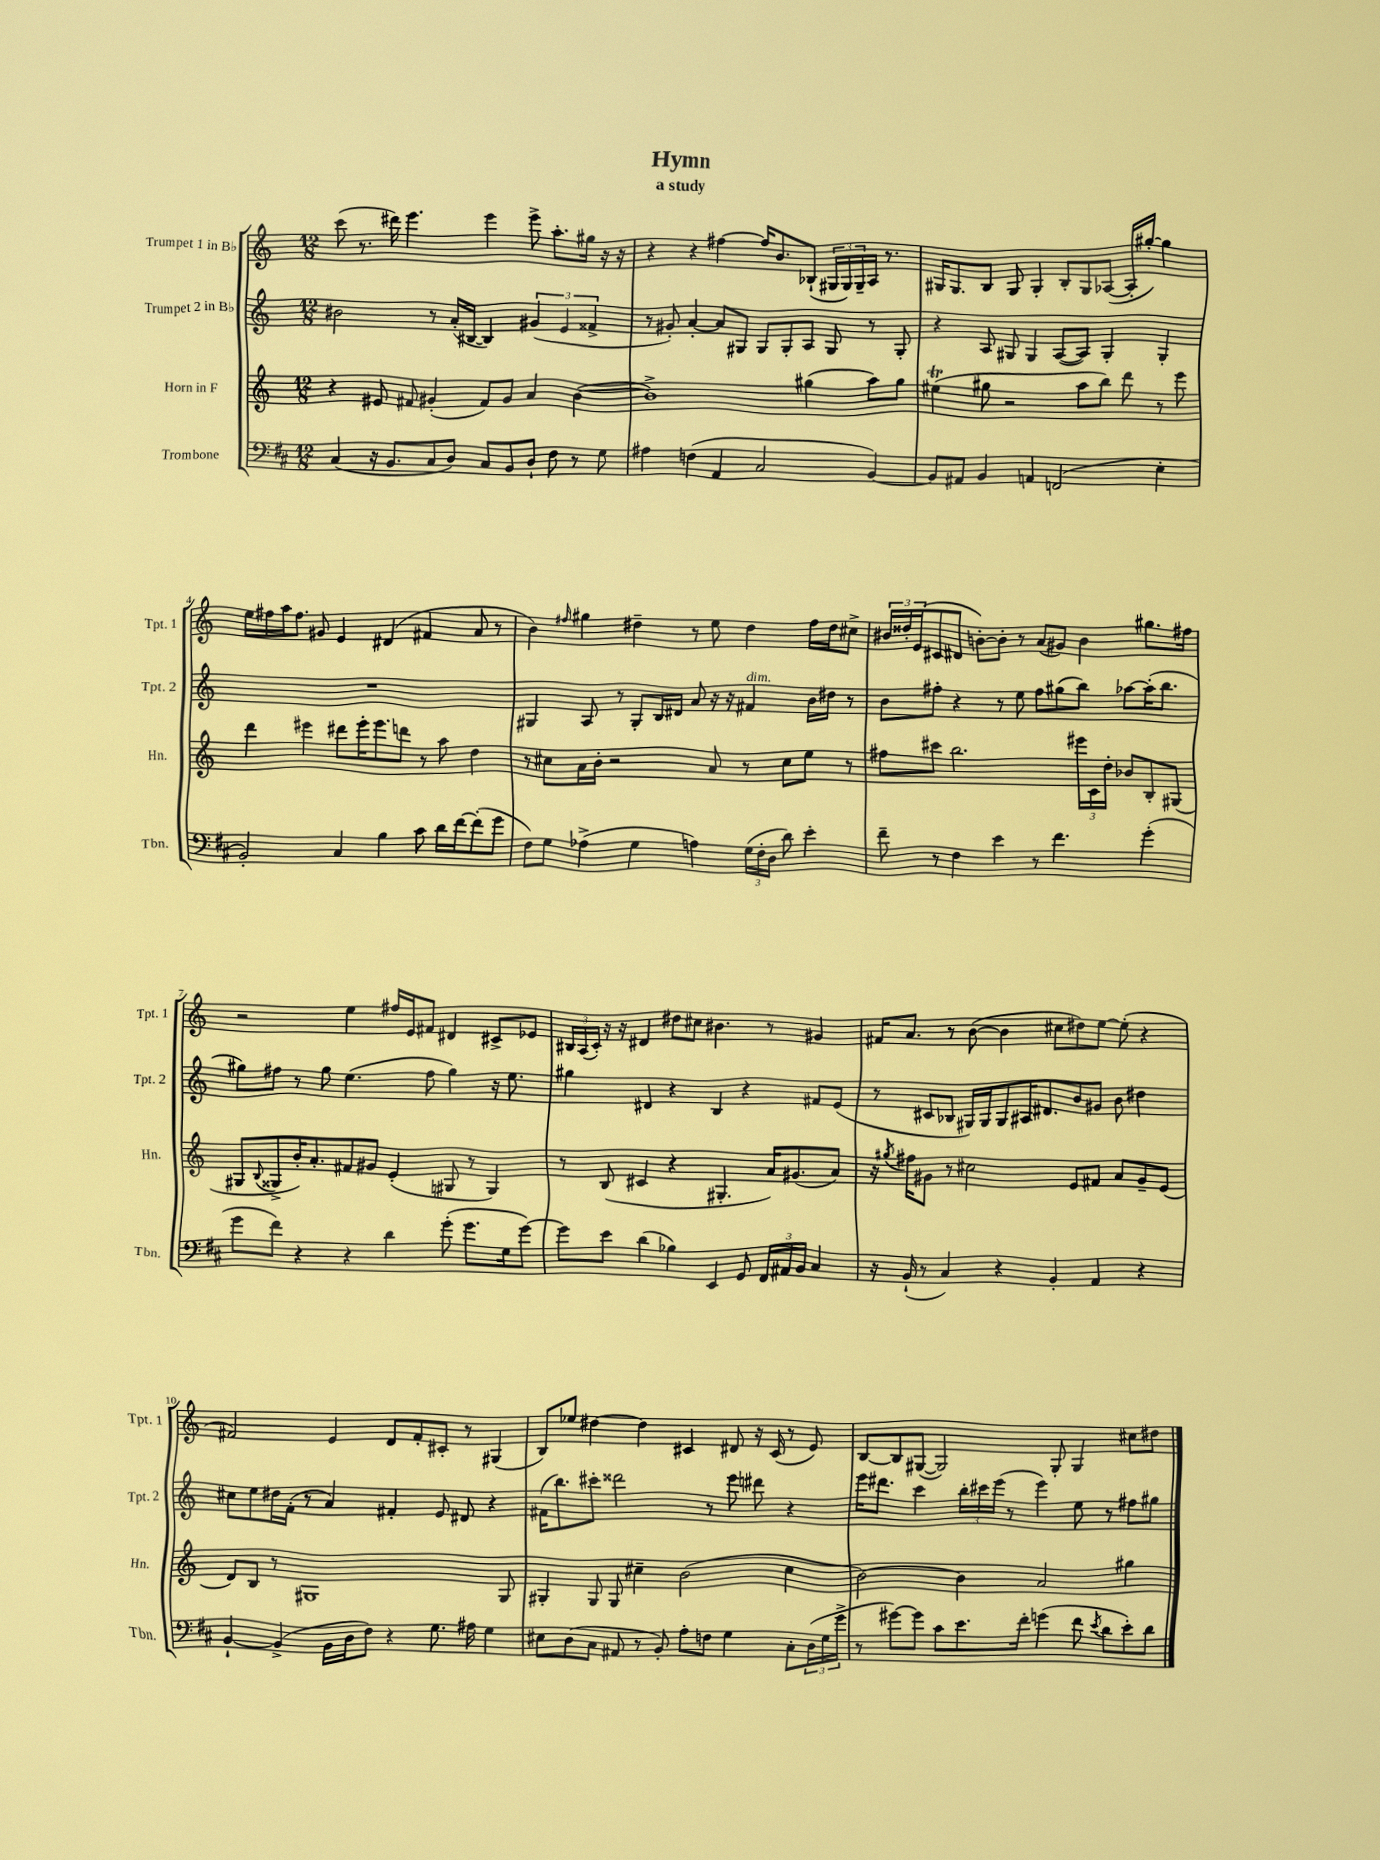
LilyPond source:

\header { title = "Hymn" subtitle = "a study" }
<<
\new StaffGroup <<
\new Staff = "s0" \with { instrumentName = "Trumpet 1 in Bb" shortInstrumentName = "Tpt. 1" } {
    \clef treble \key c \major \numericTimeSignature \time 12/8
    c'''8( r8. dis'''16) e'''4. e'''4 e'''8-> a''8.-. gis''16 r16 r16 |
    r4 r4 fis''4~ fis''16 b'8. bes8-!( \tuplet 3/2 { gis16 gis16) gis16-- } a16 r8. |
    gis16 gis8. b8 gis8 gis4-. b8-. gis8 aes8~( aes16-. gis''16~-.) gis''4 |
    e''16 fis''16 a''16 fis''8. gis'8 e'4 dis'4( fis'4 a'8 r8 |
    b'4) \grace { fis''16 } gis''4 dis''4-- r8 e''8 dis''4 fis''16 dis''16 cis''8-> |
    \tuplet 3/2 { bis'16 disis''16-. e'16( } cis'8 dis'8 b'8~-.) b'8-. r8 a'8( gis'8) b'4 gis''8. fis''16 |
    r2 e''4 fis''16 e'16 fis'8 dis'4 cis'8-> ees'8 |
    \tuplet 3/2 { bis16 a16( c'16-.) } r16 r16 dis'4 dis''8 cis''8 bis'4. r8 gis'4 |
    fis'16 a'8. r8 b'8~( b'4 cis''8 dis''8) e''8~ e''8-.( r4 |
    fis'2) e'4 d'8 fis'8-. cis'8-. r8 gis4( |
    b8) ees''8 dis''4~ dis''4 cis'4 dis'8 r16 cis'16( r8 e'8) |
    b8~ b8 gis8~( gis2) gis8-. gis4 cis''8 dis''8 \bar "|." |
}
\new Staff = "s1" \with { instrumentName = "Trumpet 2 in Bb" shortInstrumentName = "Tpt. 2" } {
    \clef treble \key c \major \numericTimeSignature \time 12/8
    bis'2 r8 a'16-.( bis16~ bis4) \tuplet 3/2 { gis'4( e'4 fisis'4-> } |
    r8 gis'8-.) a'4~-. a'8 gis8 gis8 gis8-. a8 gis8 r8 gis8-. |
    r4 a8 gis8 gis4 a8~( a8) gis4-. gis4-. |
    R1. |
    gis4 a8 r8 gis8-. b16 dis'16 a'8 r16 r16 fis'4^\markup { \italic "dim." } b'16 dis''16 r8 |
    b'8 fis''8-. r4 r8 e''8 fis''8 gis''8( b''8) aes''8~ aes''16-.( b''8. |
    gis''8) fis''8 r8 gis''8 e''4.( fis''8 gis''4) r16 e''8. |
    gis''4 dis'4 r4 b4 r4 fis'8 e'8( |
    r8 cis'8 bes8 gis16) gis16 gis8 ais16 dis'8. b'8 gis'8 b'8 dis''4 |
    cis''8 e''8 dis''16 f'16-.( r8 a'4) fis'4-. e'8 dis'8 r4 |
    fis'16( b''8.) cis'''8-. disis'''2 r8 e'''8 dis'''8 r4 |
    e'''16 dis'''8. c'''4 \tuplet 3/2 { b''16-. cis'''16 e'''16( } r8 e'''4) e''8 r8 fis''8 gis''8 \bar "|." |
}
\new Staff = "s2" \with { instrumentName = "Horn in F" shortInstrumentName = "Hn." } {
    \clef treble \key c \major \numericTimeSignature \time 12/8
    r4 eis'8 fis'8 gis'4-.( fis'8) gis'8 a'4 b'4~( |
    b'1->) gis''4( a''8) gis''8 |
    eis''4\trill( gis''8 r2 a''8 b''8) d'''8 r8 e'''8 |
    d'''4 eis'''4 dis'''8 eis'''16-. eis'''8. d'''8 r8 a''8 d''4 |
    r8 cis''8 a'16 b'16-. r2 a'8 r8 cis''8 e''8 r8 |
    fis''8 cis'''8 b''2. \tuplet 3/2 { eis'''16 c'16 d''16-. } bes'8 b8-. gis8( |
    gis8 \appoggiatura { b8 } gisis8-> b'16-.) a'8.-. fis'8 gis'8 e'4-.( gis8 r8 gis4) |
    r8 b8( cis'4 r4 gis4.-. a'16) gis'8.( a'8) |
    r16 \acciaccatura { gis''8 } fis''16 gis'8 r8 cis''2 e'8 fis'8 a'8 gis'8-- e'8( |
    d'8) b8 r8 gis1 gis8 |
    gis4-. gis8 gis8 cis''4-- b'2( cis''4 |
    b'2~) b'4 a'2 gis''4 \bar "|." |
}
\new Staff = "s3" \with { instrumentName = "Trombone" shortInstrumentName = "Tbn." } {
    \clef bass \key d \major \numericTimeSignature \time 12/8
    cis4( r16 b,8. cis8 d8) cis8 b,8 d8-! fis8 r8 g8 |
    ais4 f4( a,4 cis2 b,4~) |
    b,8 ais,8 b,4 a,4 f,2( e4-. |
    b,2-.) cis4 b4 cis'8 d'16 fis'16~ fis'8-.( g'8 |
    fis8) g8 aes4->( g4 a4) \tuplet 3/2 { g16( fis16-. d16 } d'8) e'4-. |
    fis'8-- r8 fis4 e'4 r8 fis'4. g'4-.( |
    g'8 fis'8) r4 r4 d'4 g'8-.( g'8. g16 g'8~) |
    g'8 e'8 d'4( bes4) e,4 g,8 \tuplet 3/2 { fis,16 ais,16 b,16 } cis4 |
    r16 b,16-!( r8 cis4) r4 b,4-. a,4 r4 |
    b,4~-! b,4->( b,16 d16 fis8) r4 g8. ais16 g4 |
    eis8 d8( cis8 ais,8 r8 b,8-.) a8-. f8 g4 cis8-. \tuplet 3/2 { d16( g16 g'16-> } |
    r8 gis'8~) gis'8 cis'8 e'8. fis'16-. g'4( fis'8 \acciaccatura { e'8 } d'8 e'8-.) d'8 \bar "|." |
}
>>
>>
